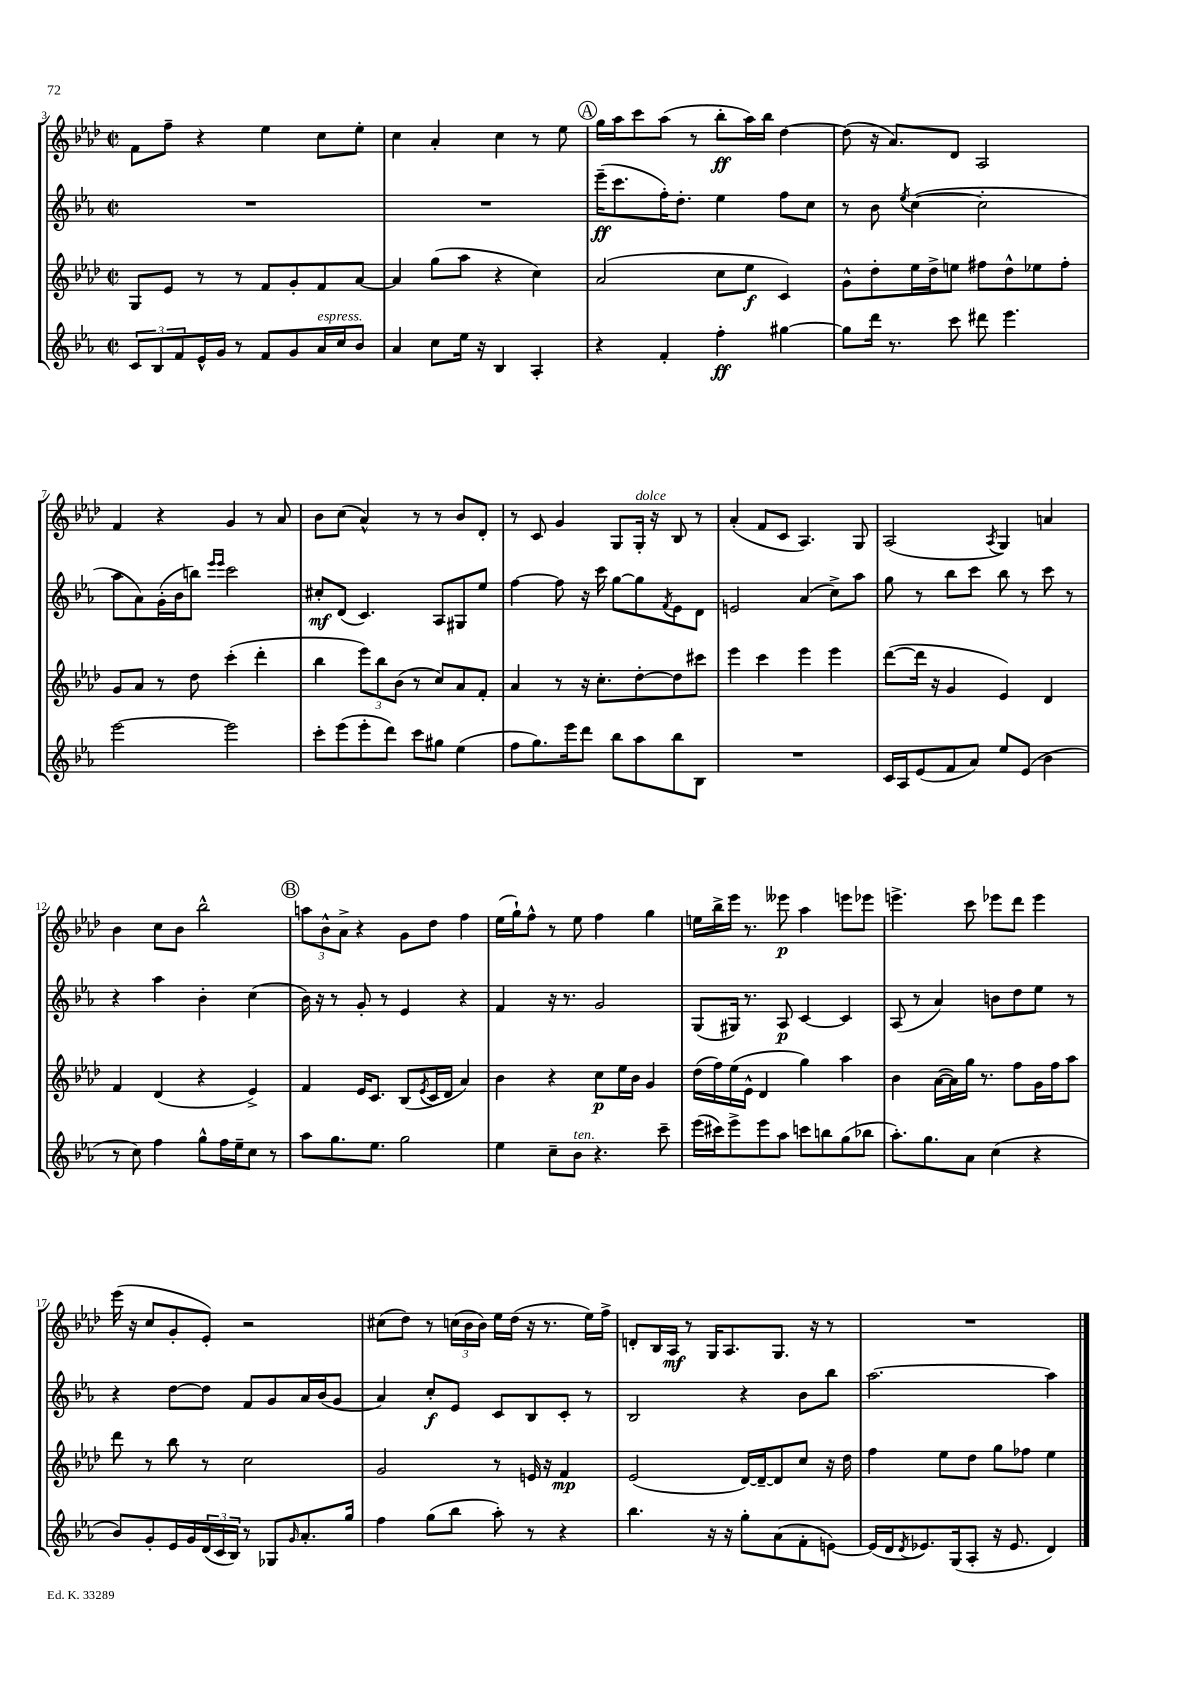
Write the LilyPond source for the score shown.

<<
\new StaffGroup <<
\new Staff = "s0" {
    \clef treble \key aes \major \defaultTimeSignature \time 2/2
    f'8 f''8-- r4 ees''4 c''8 ees''8-. |
    c''4 aes'4-. c''4 r8 ees''8 |
    \mark \markup { \circle "A" } g''16 aes''16 c'''8 aes''8( r8 bes''8-.\ff aes''16) bes''16 des''4~ |
    des''8( r16 aes'8.) des'8 aes2 |
    f'4 r4 g'4 r8 aes'8 |
    bes'8 c''8( aes'4-^) r8 r8 bes'8 des'8-. |
    r8 c'8 g'4 g8 g16-.^\markup { \italic "dolce" } r16 bes8 r8 |
    aes'4-.( f'8 c'8 aes4.) g8 |
    aes2( \acciaccatura { aes8 } g4) a'4 |
    bes'4 c''8 bes'8 bes''2-^ |
    \mark \markup { \circle "B" } \tuplet 3/2 { a''8 bes'8-^ aes'8-> } r4 g'8 des''8 f''4 |
    ees''16( g''16-!) f''8-^ r8 ees''8 f''4 g''4 |
    e''16 bes''16-> ees'''16 r8. eeses'''8\p aes''4 e'''8 ees'''8 |
    e'''4.-> c'''8 ees'''8 des'''8 ees'''4 |
    ees'''16( r16 c''8 g'8-. ees'8-.) r2 |
    cis''8( des''8) r8 \tuplet 3/2 { c''16( bes'16 bes'16) } ees''16 des''16( r16 r8. ees''16) f''16-> |
    d'8-. bes16 aes16\mf r8 g16 aes8. g8. r16 r8 |
    R1 \bar "|." |
}
\new Staff = "s1" {
    \clef treble \key ees \major \defaultTimeSignature \time 2/2
    R1 |
    R1 |
    \mark \markup { \circle "A" } ees'''16--\ff( c'''8. f''16-.) d''8.-. ees''4 f''8 c''8 |
    r8 bes'8 \acciaccatura { ees''8 } c''4~( c''2-. |
    aes''8 aes'8) g'16-.( bes'16 b''8) \grace { ees'''16 ees'''16 } c'''2 |
    cis''8-.\mf d'8( c'4.) aes8 gis8 ees''8 |
    f''4~ f''8 r16 c'''16 g''8~ g''8 \acciaccatura { f'8 } ees'8 d'8 |
    e'2 aes'4( c''8->) aes''8 |
    g''8 r8 bes''8 c'''8 bes''8 r8 c'''8 r8 |
    r4 aes''4 bes'4-. c''4( |
    \mark \markup { \circle "B" } bes'16) r16 r8 g'8-. r8 ees'4 r4 |
    f'4 r16 r8. g'2 |
    g8( gis16) r8. aes8\p c'4~ c'4 |
    aes8( r8 aes'4) b'8 d''8 ees''8 r8 |
    r4 d''8~ d''8 f'8 g'8 aes'16 bes'16( g'8 |
    aes'4) c''8-.\f ees'8 c'8 bes8 c'8-. r8 |
    bes2 r4 bes'8 bes''8 |
    aes''2.~ aes''4 \bar "|." |
}
\new Staff = "s2" {
    \clef treble \key aes \major \defaultTimeSignature \time 2/2
    g8 ees'8 r8 r8 f'8 g'8-. f'8 aes'8~ |
    aes'4 g''8( aes''8 r4 c''4) |
    \mark \markup { \circle "A" } aes'2( c''8 ees''8\f c'4) |
    g'8-^ des''8-. ees''16 des''16-> e''8 fis''8 des''8-^ ees''8 fis''8-. |
    g'8 aes'8 r8 des''8 c'''4-.( des'''4-. |
    bes''4 \tuplet 3/2 { ees'''8) bes''8 bes'8( } r8 c''8) aes'8 f'8-. |
    aes'4 r8 r16 c''8.-. des''8~-. des''8 cis'''8 |
    ees'''4 c'''4 ees'''4 ees'''4 |
    des'''8~( des'''16 r16 g'4 ees'4) des'4 |
    f'4 des'4( r4 ees'4->) |
    \mark \markup { \circle "B" } f'4 ees'16 c'8. bes8( \acciaccatura { ees'8 } c'16 des'16 aes'4) |
    bes'4 r4 c''8\p ees''16 bes'16 g'4 |
    des''16( f''16) ees''16( ees'16-^ des'4 g''4) aes''4 |
    bes'4 aes'16~( aes'16) g''16 r8. f''8 g'16 f''16 aes''8 |
    des'''8 r8 bes''8 r8 c''2 |
    g'2 r8 e'16 r16 f'4\mp |
    ees'2( des'16~) des'16~-- des'8 c''8 r16 des''16 |
    f''4 ees''8 des''8 g''8 fes''8 ees''4 \bar "|." |
}
\new Staff = "s3" {
    \clef treble \key ees \major \defaultTimeSignature \time 2/2
    \tuplet 3/2 { c'8 bes8 f'8 } ees'16-^ g'16 r8 f'8 g'8 aes'16^\markup { \italic "espress." } c''16 bes'8 |
    aes'4 c''8 ees''16 r16 bes4 aes4-. |
    \mark \markup { \circle "A" } r4 f'4-. f''4-.\ff gis''4~ |
    gis''8 d'''16 r8. c'''8 dis'''8 ees'''4. |
    ees'''2~ ees'''2 |
    c'''8-. ees'''8( ees'''8-. d'''8) c'''8 gis''8 ees''4( |
    f''8 g''8.) ees'''16 d'''8 bes''8 aes''8 bes''8 bes8 |
    R1 |
    c'16 aes16 ees'8( f'8 aes'8) ees''8 ees'8( bes'4 |
    r8 c''8) f''4 g''8-^ f''16 ees''16-- c''8 r8 |
    \mark \markup { \circle "B" } aes''8 g''8. ees''8. g''2 |
    ees''4 c''8-- bes'8^\markup { \italic "ten." } r4. c'''8-- |
    ees'''16( cis'''16) ees'''8-> ees'''8 aes''8 c'''8 b''8 g''8( bes''8 |
    aes''8.-.) g''8. aes'8 c''4( r4 |
    bes'8) g'8-. ees'16 g'16 \tuplet 3/2 { d'16( c'16 bes16) } r8 ges8 \grace { g'16 } aes'8.-. g''16 |
    f''4 g''8( bes''8 aes''8-.) r8 r4 |
    bes''4. r16 r16 g''8-. aes'8( f'8-. e'8~) |
    e'16( d'16 \acciaccatura { d'8 } ees'8.) g16( aes8-. r16 ees'8. d'4) \bar "|." |
}
>>
>>
\layout { \context { \Score currentBarNumber = #3 } }
